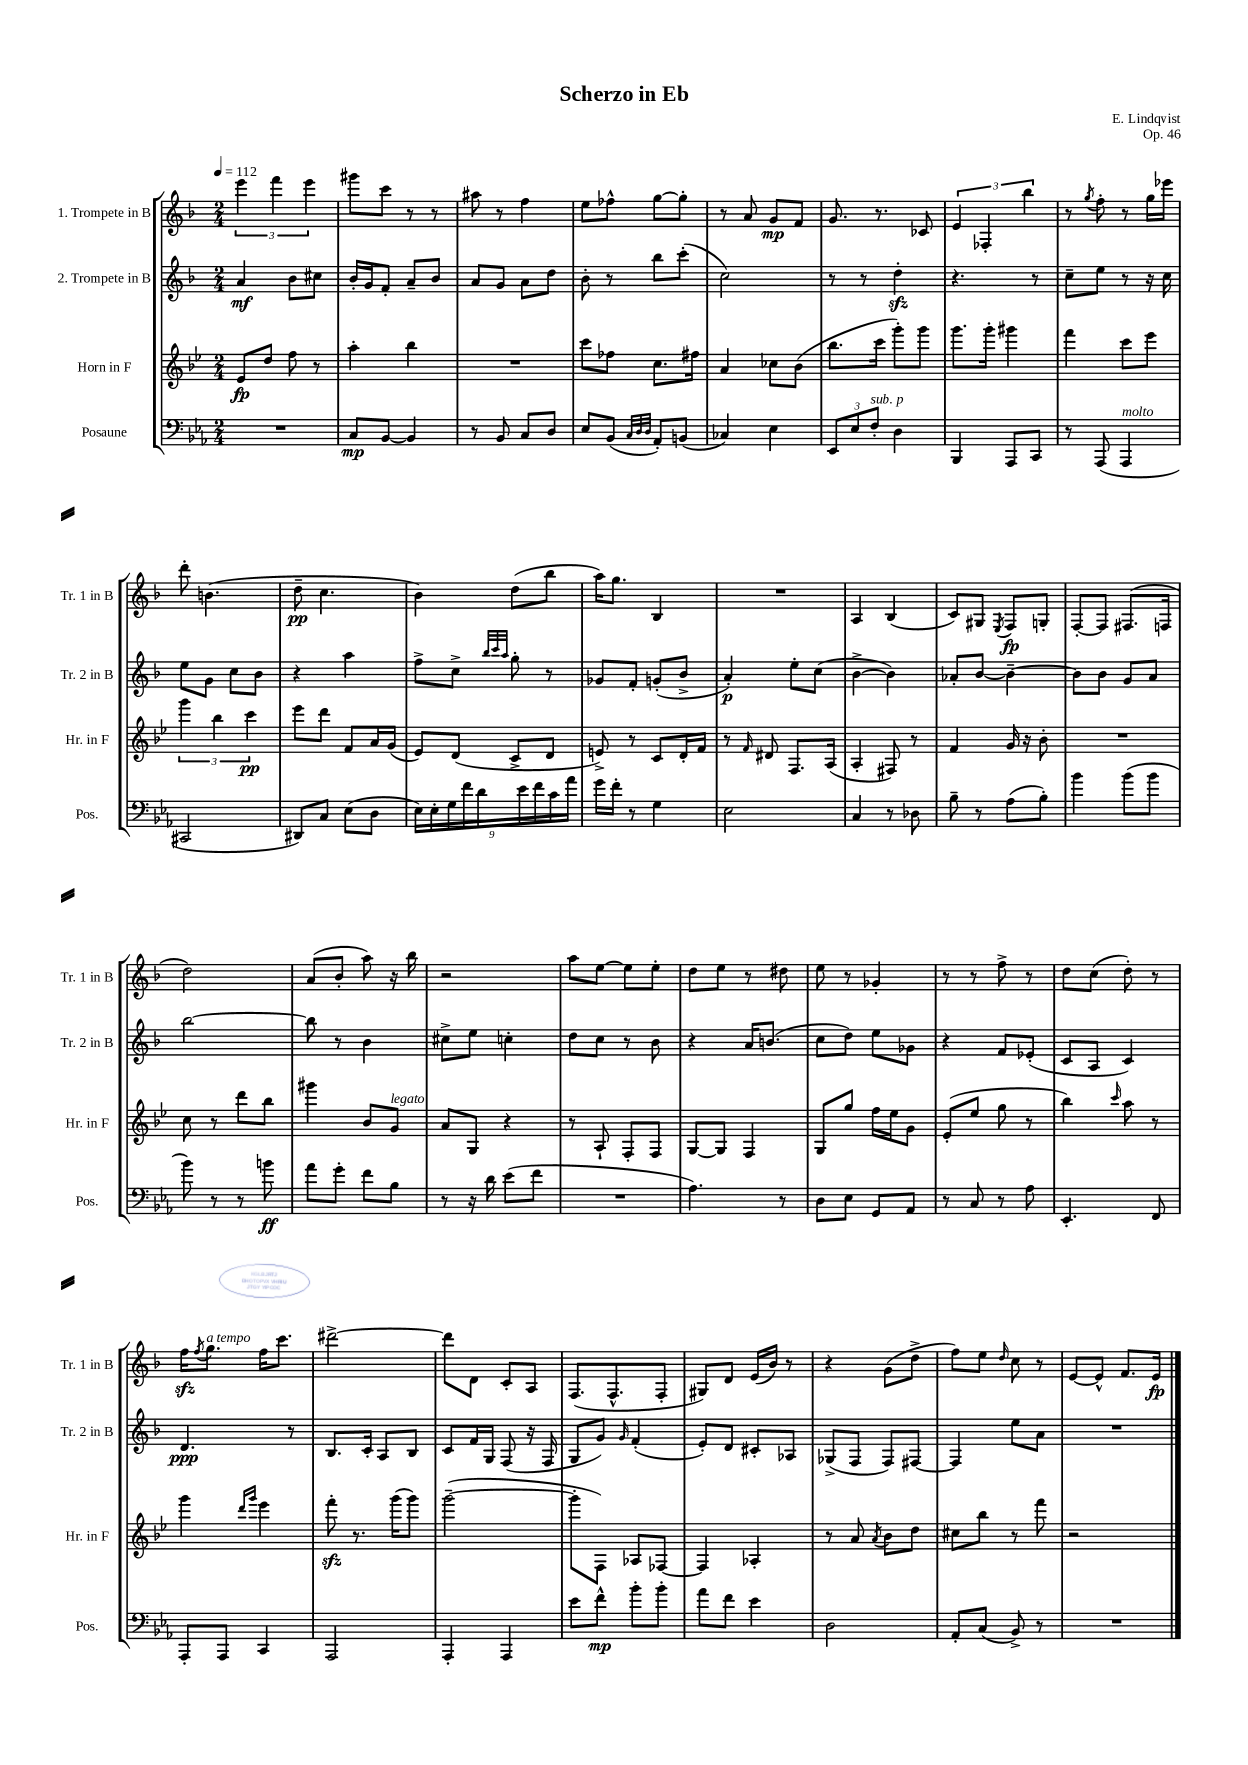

**kern	**kern	**kern	**kern
*staff4	*staff3	*staff2	*staff1
*clefF4	*clefG2	*clefG2	*clefG2
*k[b-e-a-]	*k[b-e-]	*k[b-]	*k[b-]
*M2/4	*M2/4	*M2/4	*M2/4
*MM112	*MM112	*MM112	*MM112
2r	8e-/L	4a/	6eee\
.	8dd/J	.	.
.	.	.	6fff\
.	8ff\	8b-\L	.
.	.	.	6eee\
.	8r	8cc#\J	.
=	=	=	=
8C/L	4aa'\	16b-'/LL	8ggg#\L
.	.	16g/J	.
[8BB-/J	.	8f'/J	8ccc\J
4BB-/]	4bb-\	8a~/L	8r
.	.	8b-/J	8r
=	=	=	=
8r	2r	8a/L	8aa#\
8BB-/	.	8g/J	8r
8C/L	.	8a\L	4ff\
8D/J	.	8dd\J	.
=	=	=	=
8E-/L	8ccc\L	8b-'\	8ee\L
(8BB-/J	8ff-\J	8r	8ff-^^\J
32qqC/LLL	.	.	.
32qqD/	.	.	.
32qqD/JJJ	.	.	.
8AA-'/L)	8.cc\L	8bb-\L	[8gg\L
(8BB/J	.	(8ccc'\J	8gg'\]J
.	16ff#\Jk	.	.
=	=	=	=
4C-/)	4a/	2cc\)	8r
.	.	.	8a/
4E-\	8cc-\L	.	8g/L
.	(8b-\J	.	8f/J
=	=	=	=
12EE-/L	8.bb-\L	8r	8.g/
12E-/	.	.	.
.	.	8r	.
12F'/J	.	.	.
.	16ccc\Jk	.	8.r
4D\	8ggg'\L)	4dd'\	.
.	8ggg\J	.	8c-/
=	=	=	=
4BBB-/	8.ggg\L	4.r	6e/
.	.	.	6F-'/
.	16ggg'\Jk	.	.
8AAA-/L	4ggg#\	.	.
.	.	.	6bb-\
8CC/J	.	8r	.
=	=	=	=
8r	4fff\	8cc~\L	8r
.	.	.	8qgg/
(8AAA-/	.	8ee\J	8ff'\
4AAA-/	8ccc\L	8r	8r
.	8eee-\J	16r	16gg\LL
.	.	16cc\	16eee-\JJ
=	=	=	=
2CC#/	6ggg\	8ee\L	8ddd'\
.	.	8g\J	(4.b\
.	6bb-\	.	.
.	.	8cc\L	.
.	6ccc\	.	.
.	.	8b-\J	.
=	=	=	=
8DD#/L)	8eee-\L	4r	8dd~\
8C/J	8ddd\J	.	4.cc\
(8E-\L	8f/L	4aa\	.
8D\J	16a/L	.	.
.	(16g/JJ	.	.
=	=	=	=
18E-\LL)	8e-/L)	8ff^\L	4b-\)
18E-'\	.	.	.
18G\	.	.	.
.	(8d/J	8cc^\J	.
18f\	.	.	.
18d\	.	.	.
.	.	32qqbb-/LLL	.
.	.	32qqccc/	.
.	.	32qqaa/JJJ	.
.	8c^/L	8gg'\	(8dd\L
18e-\	.	.	.
18f\	.	.	.
.	8d/J	8r	8bb-\J
18c\	.	.	.
18a-\JJ	.	.	.
=	=	=	=
16g\LL	8e^/)	8g-/L	16aa\LK)
16f'\JJ	.	.	8.gg\J
8r	8r	8f'/J	.
4G\	8c/L	(8g'/L	4B-/
.	16d'/L	8b-^/J	.
.	16f/JJ	.	.
=	=	=	=
2E-\	8r	4a'/)	2r
.	16qqf/	.	.
.	8d#/	.	.
.	8.F/L	8ee'\L	.
.	.	(8cc\J	.
.	(16A/Jk	.	.
=	=	=	=
4C/	4A'/	[4b-^\	4A/
8r	8F#/)	4b-\])	(4B-/
8D-\	8r	.	.
=	=	=	=
8B-~\	4f/	8a-'/L	8c/L)
8r	.	[8b-/J	8G#/J
.	.	.	8qE/
(8A-\L	16g/	4b-~\_	8F/L
.	16r	.	.
8B-'\J)	8b-'\	.	8G'/J
=	=	=	=
4b-\	2r	8b-\]L	[8F'/L
.	.	8b-\J	8F/]J
(8b-\L	.	8g/L	(8.F#/L
8b-\J	.	8a/J	.
.	.	.	16F/Jk
=	=	=	=
8b-\)	8cc\	[2bb-\	2dd\)
8r	8r	.	.
8r	8ddd\L	.	.
8b\	8bb-\J	.	.
=	=	=	=
8a-\L	4ggg#\	8bb-\]	(8a/L
8g'\J	.	8r	8b-'/J
8f\L	8b-/L	4b-\	8aa\)
8B-\J	8g/J	.	16r
.	.	.	16bb-\
=	=	=	=
8r	8a/L	8cc#^\L	2r
16r	8G/J	8ee\J	.
16d\	.	.	.
(8e-\L	4r	4cc'\	.
8f\J	.	.	.
=	=	=	=
2r	8r	8dd\L	8aa\L
.	8A`/	8cc\J	[8ee\J
.	8F'/L	8r	8ee\]L
.	8F/J	8b-\	8ee'\J
=	=	=	=
4.A-\)	[8G/L	4r	8dd\L
.	8G/]J	.	8ee\J
.	4F/	16a/LK	8r
.	.	(8.b/J	.
8r	.	.	8dd#\
=	=	=	=
8D\L	8G/L	8cc\L	8ee\
8E-\J	8gg/J	8dd\J)	8r
8GG/L	16ff\LL	8ee\L	4g-'/
.	16ee-\J	.	.
8AA-/J	8g\J	8g-\J	.
=	=	=	=
8r	(8e-'/L	4r	8r
8C/	8ee-/J	.	8r
8r	8gg\	8f/L	8ff^\
8A-\	8r	(8e-'/J	8r
=	=	=	=
4.EE-'/	4bb-\)	8c/L	8dd\L
.	.	8A/J	(8cc\J
.	16qqccc/	.	.
.	8aa\	4c/)	8dd'\)
8FF/	8r	.	8r
=	=	=	=
8AAA-'/L	4ggg\	4.d/	16ff\LK
.	.	.	8qff/
.	.	.	8.gg\J
8AAA-/J	.	.	.
.	16qqddd/LL	.	.
.	16qqggg/JJ	.	.
4CC/	4eee-\	.	16ff\LK
.	.	.	8.ccc\J
.	.	8r	.
=	=	=	=
2AAA-/	8fff'\	8.B-/L	[2ddd#^\
.	8.r	.	.
.	.	16c'/Jk	.
.	.	8A/L	.
.	(16ggg\LK	.	.
.	8ggg\J)	8B-/J	.
=	=	=	=
4AAA-'/	([2ggg~\	8c/L	8ddd#\]L
.	.	16f/L	8d\J
.	.	16G/JJ	.
4AAA-/	.	(8F/	8c'/L
.	.	16r	8A/J
.	.	16F/	.
=	=	=	=
8e-\L	8ggg'\]L	8G/L	(8.F/L
8f^^\J	8F\J)	8g/J)	.
.	.	.	8.F^^/
.	.	16qqg/	.
8b-'\L	8A-/L	(4f'/	.
8b-'\J	[8F-/J	.	8F'/J
=	=	=	=
8a-\L	4F-/]	8e'/L)	8G#/L)
8f\J	.	8d/J	8d/J
4e-\	4A-'/	8c#'/L	(16e/LL
.	.	.	16b-/JJ)
.	.	8A-/J	8r
=	=	=	=
2D\	8r	(8G-^/L	4r
.	8a/	8F/J	.
.	8qa/	.	.
.	8b-\L	8F/L)	(8g\L
.	8dd\J	[8F#/J	8dd^\J
=	=	=	=
8AA-'/L	8cc#\L	4F#/]	8ff\L)
(8C/J	8bb-\J	.	8ee\J
.	.	.	16qqdd/
8BB-^/)	8r	8ee\L	8cc\
8r	8fff\	8a\J	8r
=	=	=	=
2r	2r	2r	[8e/L
.	.	.	8e^^/]J
.	.	.	8.f/L
.	.	.	16e/Jk
==	==	==	==
*-	*-	*-	*-
